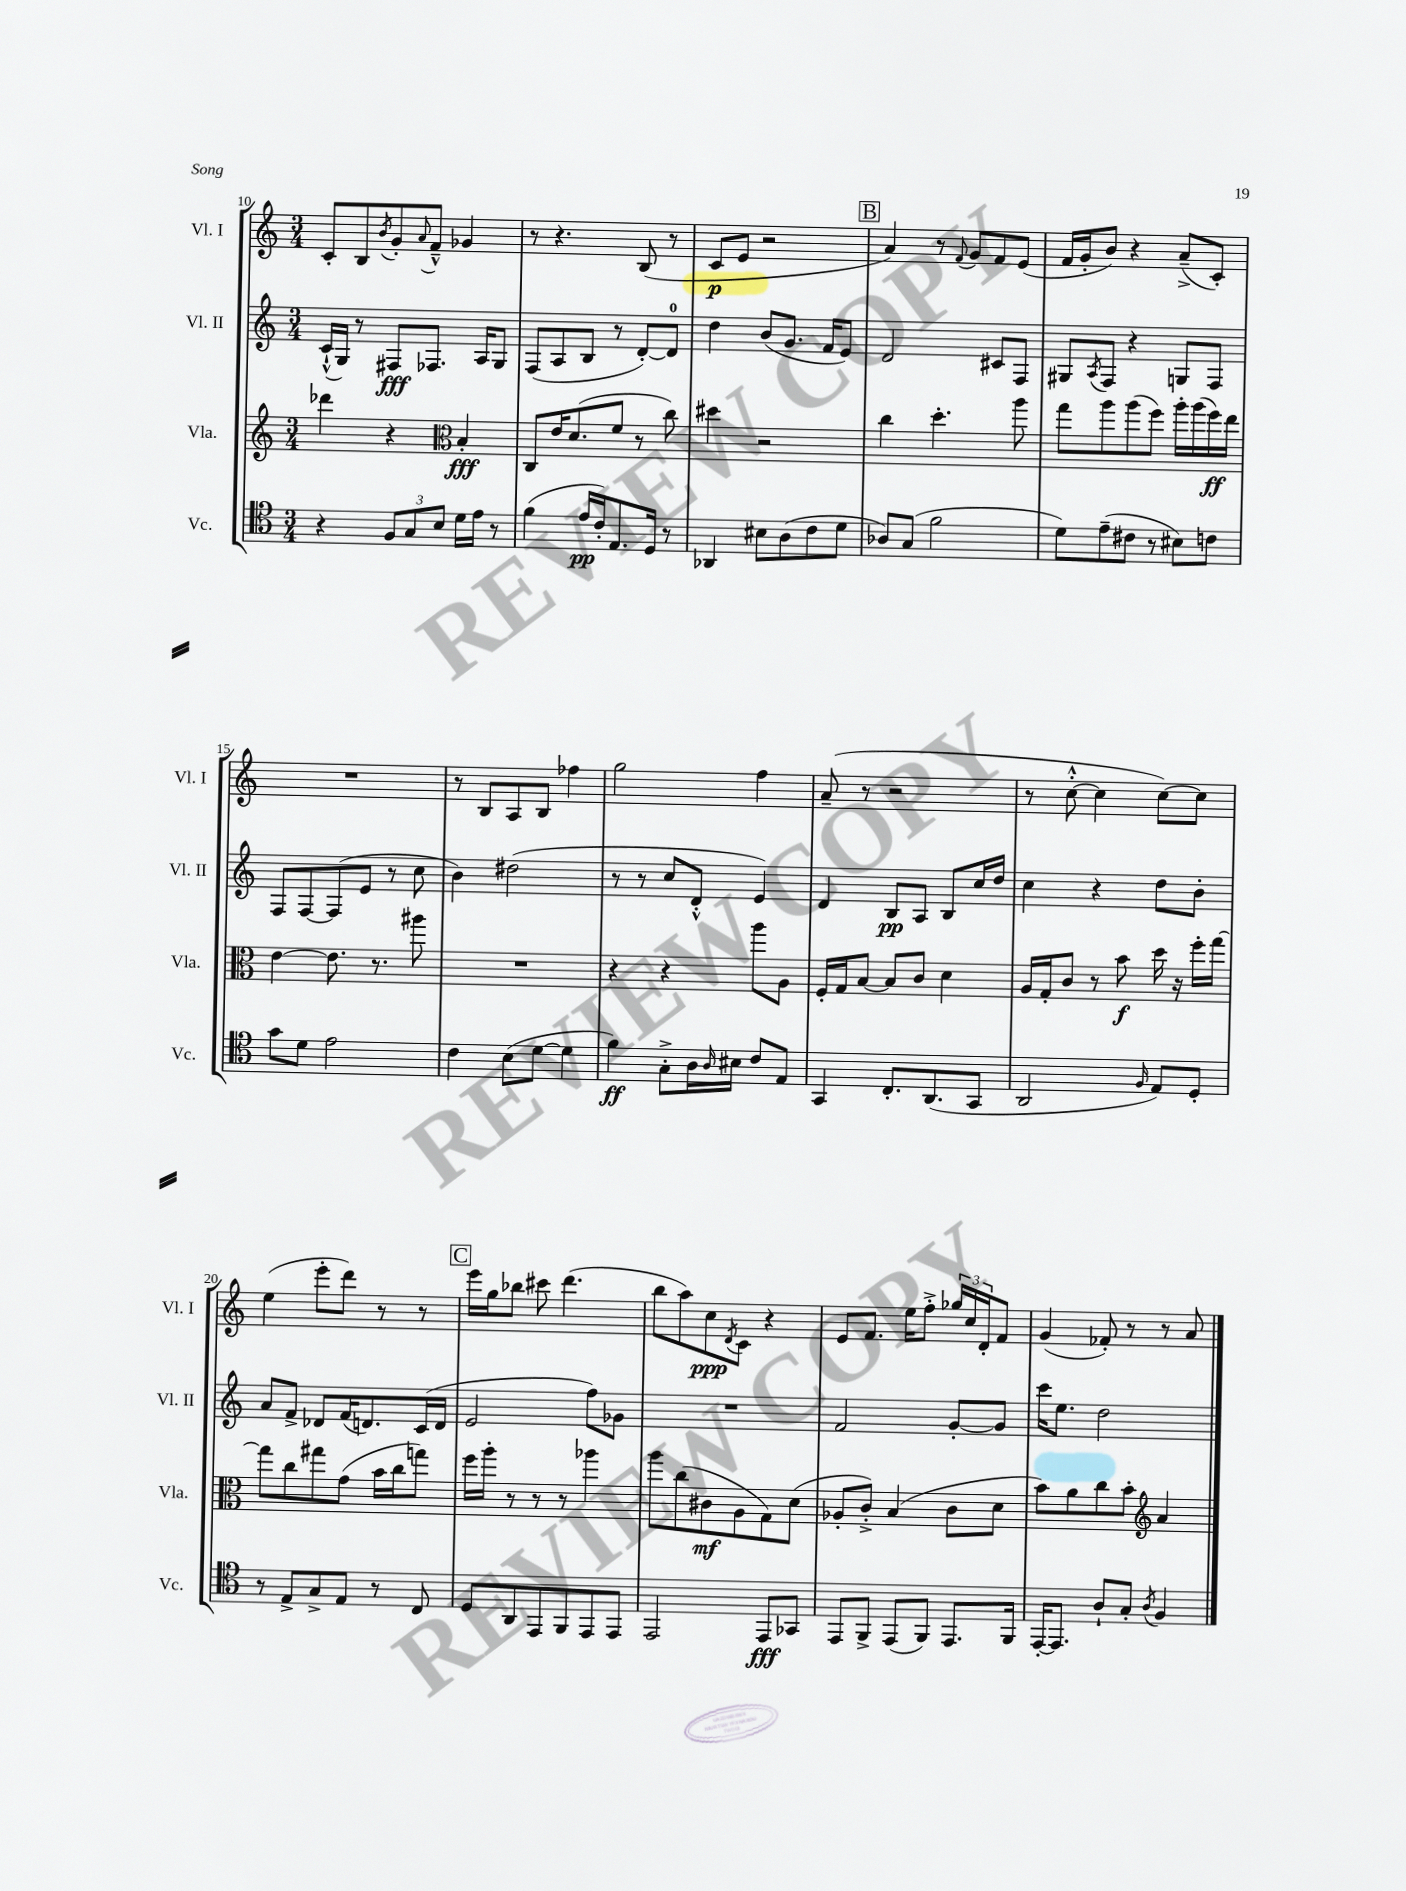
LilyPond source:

<<
\new StaffGroup <<
\new Staff = "s0" \with { instrumentName = "Vl. I" shortInstrumentName = "Vl. I" } {
    \clef treble \key c \major \numericTimeSignature \time 3/4
    c'8-. b8 \acciaccatura { b'8 } g'8-. \appoggiatura { a'8 } f'8---^ ges'4 |
    r8 r4. b8( r8 |
    c'8\p e'8 r2 |
    \mark \markup { \box "B" } a'4) r8 \appoggiatura { f'8 } g'8 f'8 e'8( |
    f'16 g'16-. b'8) r4 a'8--->( c'8-.) |
    R2. |
    r8 b8 a8 b8 fes''4 |
    g''2 f''4 |
    a'8--( r8 r2 |
    r8 c''8~-.-^ c''4 c''8~) c''8 |
    e''4( e'''8-. d'''8) r8 r8 |
    \mark \markup { \box "C" } e'''16 g''16 bes''8 cis'''8 d'''4.( |
    b''8 a''8) c''8\ppp \acciaccatura { d'8 } c'8 r4 |
    e'8 f'8. e''16 f''8-.-> \tuplet 3/2 { ges''16 c''16 d'16-. } f'8 |
    g'4( fes'8-.) r8 r8 a'8 \bar "|." |
}
\new Staff = "s1" \with { instrumentName = "Vl. II" shortInstrumentName = "Vl. II" } {
    \clef treble \key c \major \numericTimeSignature \time 3/4
    c'16-!-^( g16) r8 fis8\fff fes8. a16 g8 |
    f8( a8 b8 r8 d'8~-.) d'8-0 |
    d''4 b'8( g'8. f'16 e'8) |
    \mark \markup { \box "B" } d'2 cis'8 f8 |
    gis8 \acciaccatura { a8 } f8 r4 g8 f8 |
    f8 f8~ f8( e'8 r8 c''8 |
    b'4) dis''2( |
    r8 r8 c''8 d'8-.-^ e'4) |
    d'4 b8\pp a8 b8 c''16 d''16 |
    c''4 r4 d''8 b'8-. |
    a'8 f'8-> des'8 f'16( d'8.) c'16( d'16 |
    \mark \markup { \box "C" } e'2 f''8) ges'8 |
    R2. |
    f'2 g'8~-. g'8 |
    c'''16 e''8. d''2 \bar "|." |
}
\new Staff = "s2" \with { instrumentName = "Vla." shortInstrumentName = "Vla." } {
    \clef treble \key c \major \numericTimeSignature \time 3/4
    des'''4 r4 \clef alto b4-.\fff |
    c8 e'16 d'8.( f'8 r8 c''8) |
    dis''4 r2 |
    \mark \markup { \box "B" } c''4 d''4.-. a''8 |
    g''8 a''8 a''8( f''8) a''16-. a''16( f''16\ff) e''16 |
    e'4~ e'8. r8. ais''8 |
    R2. |
    r4 r4 a''8 a8 |
    f16-. g16 b8~ b8 c'8 d'4 |
    a16 g16-. c'8 r8 b'8\f d''16 r16 f''16-. g''16~ |
    g''8 c''8 gis''8 g'8( b'16 c''16 g''8) |
    \mark \markup { \box "C" } f''16 a''16-. r8 r8 r8 aes''4 |
    a''8 c''8( cis'8\mf a8 g8) d'8( |
    aes8-. c'8-.->) b4( c'8 d'8 |
    b'8) a'8 c''8 b'8-. \clef treble a'4 \bar "|." |
}
\new Staff = "s3" \with { instrumentName = "Vc." shortInstrumentName = "Vc." } {
    \clef tenor \key c \major \numericTimeSignature \time 3/4
    r4 \tuplet 3/2 { f8 g8 b8 } d'16 e'16 r8 |
    f'4( e'16\pp c'16-.) e8. d16 r8 |
    aes,4 bis8 a8( c'8 d'8 |
    \mark \markup { \box "B" } aes8) g8( f'2 |
    d'8) e'8--( cis'8 r8 bis8) c'8 |
    g'8 d'8 e'2 |
    c'4 b8( d'8~ d'4 |
    f'4\ff) g8-.-> a16 \grace { a16 } bis16 c'8 e8 |
    g,4 c8.-. a,8.( g,8 |
    a,2 \grace { f16 } e8) d8-. |
    r8 e8-> g8-> e8 r8 c8 |
    \mark \markup { \box "C" } d8 a,8 e,8 f,8 e,8 e,8 |
    e,2 e,8\fff ges,8 |
    e,8 f,8-> e,8( f,8) e,8. f,16 |
    e,16~-. e,8. a8-! g8-. \acciaccatura { a8 } f4 \bar "|." |
}
>>
>>
\layout { \context { \Score currentBarNumber = #10 } }
